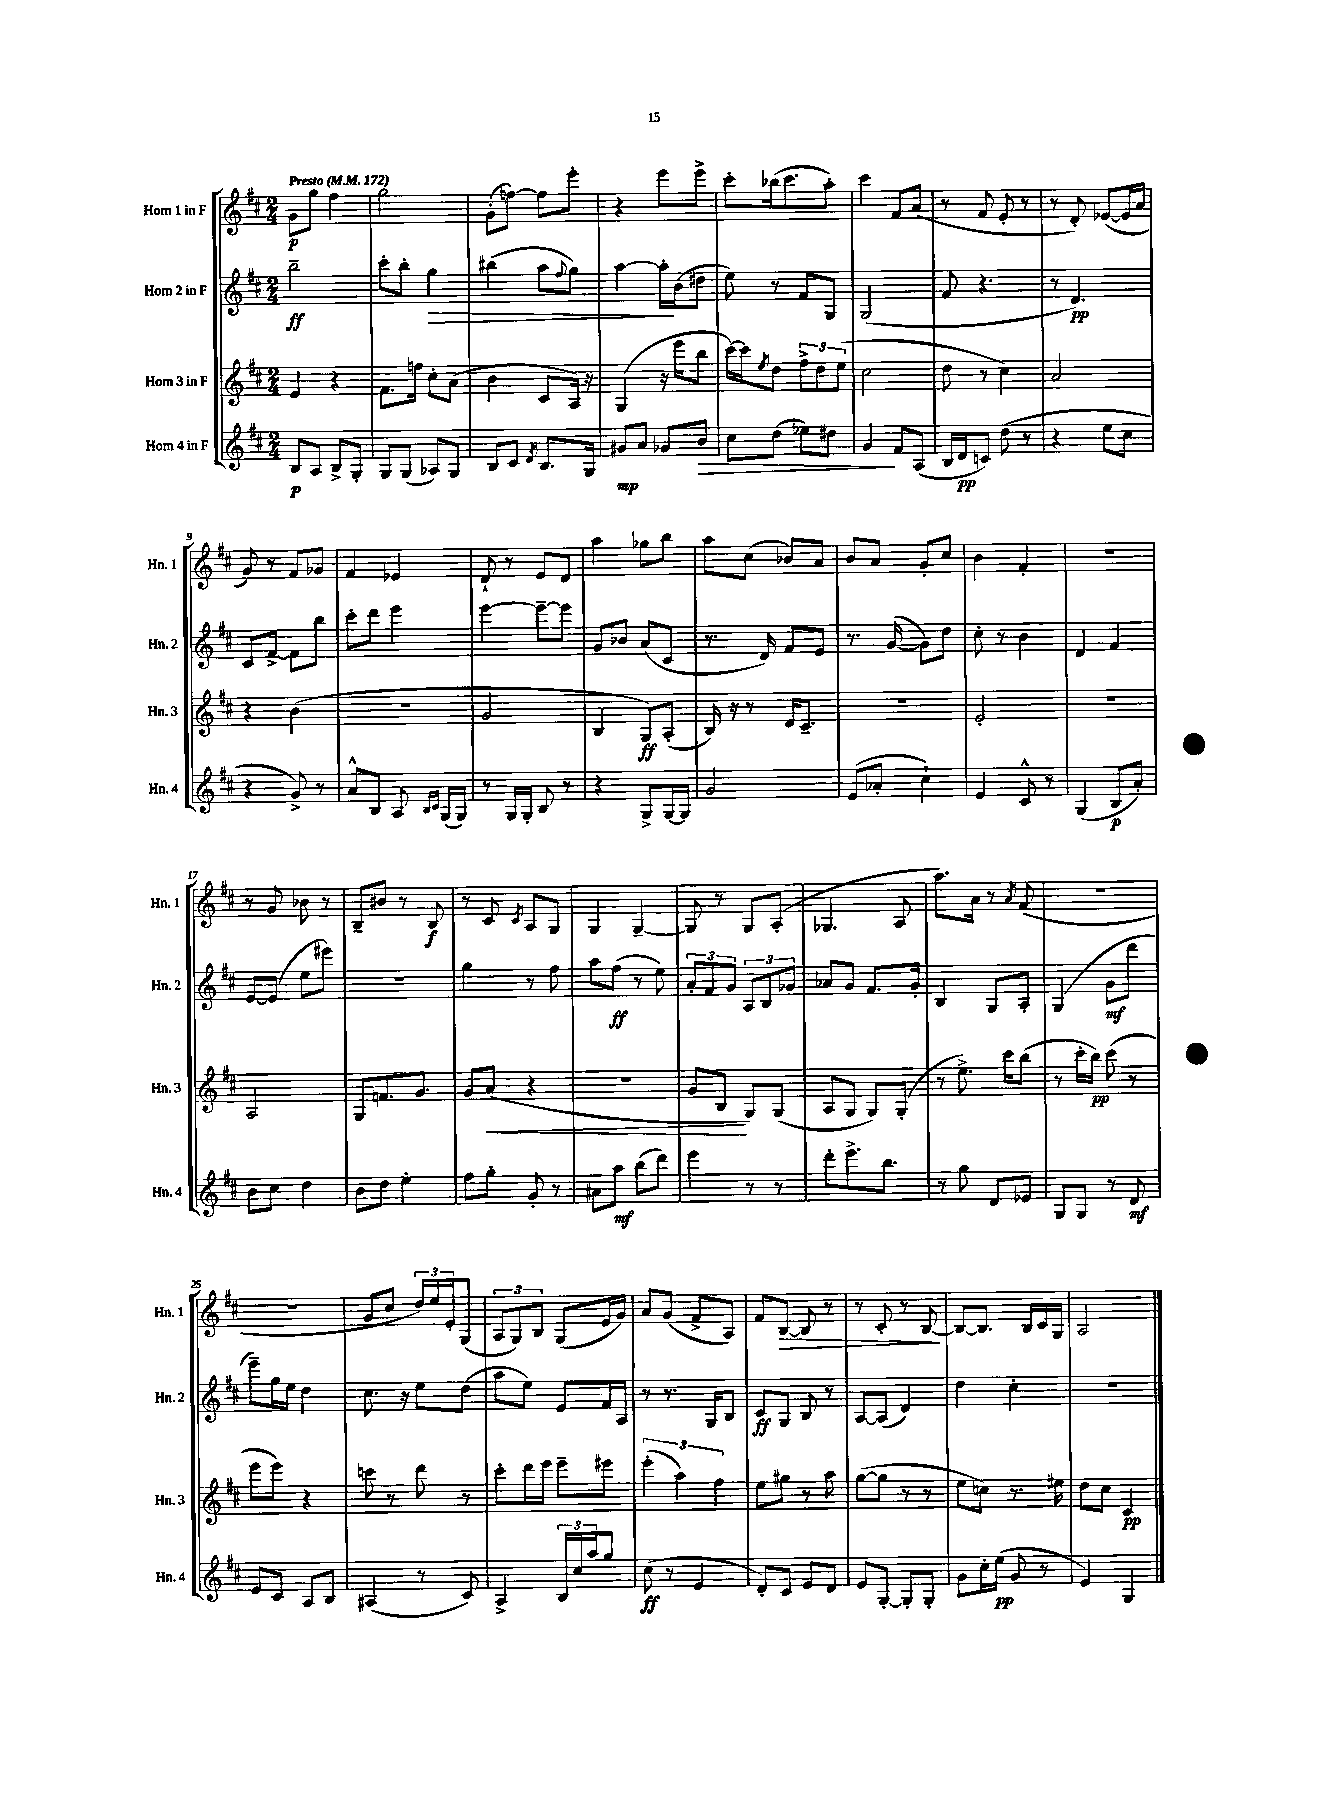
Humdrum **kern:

**kern	**kern	**kern	**kern
*staff4	*staff3	*staff2	*staff1
*clefG2	*clefG2	*clefG2	*clefG2
*k[f#c#]	*k[f#c#]	*k[f#c#]	*k[f#c#]
*M2/4	*M2/4	*M2/4	*M2/4
*MM172	*MM172	*MM172	*MM172
8B/L	4e/	2bb~\	8g\L
8A/J	.	.	8gg\J
8B^/L	4r	.	4ff#\
8G'/J	.	.	.
=	=	=	=
8G/L	8.f#\L	8ccc#'\L	2gg\
(8G/J	.	8bb'\J	.
.	16ff\Jk	.	.
8A-/L)	8cc#'\L	4gg\	.
8G/J	(8a\J	.	.
=	=	=	=
8B/L	4b\	(4bb#\	(8g'\L
8c#/J	.	.	[8ff\J)
8qd/	.	.	.
8.B/L	8c#/L	8aa\L	8ff\]L
.	.	8qqff#/	.
.	16A/Jk)	8gg\J)	8eee'\J
16G/Jk	16r	.	.
=	=	=	=
8g#/L	(4G/	[4aa\	4r
8a/J	.	.	.
8g-/L	16r	16aa'\]LL	8eee\L
.	16eee\LK	(16b\J	.
8b/J	8bb\J	8dd#\J	8eee^\J
=	=	=	=
8cc#\L	[16ccc#\LL)	8ee\)	8ccc#'\L
.	16ccc#\]J	.	.
.	8qee/	.	.
(8dd\J	8dd\J	8r	(16bb-\k
.	.	.	8.ccc#\
8ee-\L)	12ff#^\L	8f#/L	.
.	12dd\	.	.
8dd#\J	.	8G/J	8aa'\J)
.	(12ee\J	.	.
=	=	=	=
4g/	2cc#\	(2G/	4ccc#\
8f#/L	.	.	8f#/L
(8A/J	.	.	(8a/J
=	=	=	=
16B/LL	8dd\	8f#/	8r
16d/J	.	.	.
8c/J)	8r	4.r	8f#/
(8dd\	4cc#\)	.	8e'/
8r	.	.	8r
=	=	=	=
4r	2a/	8r	8r
.	.	4.d/)	8d'/)
8ee\L	.	.	([8e-/L
8cc#\J	.	.	16e-/]L
.	.	.	16a/JJ
=	=	=	=
4r	4r	8c#/L	8g/)
.	.	[8f#^/J	8r
8g^/)	(4b\	8f#\]L	8f#/L
8r	.	8bb\J	8g-/J
=	=	=	=
8a^^/L	2r	8ccc#'\L	4f#/
8B/J	.	8ddd\J	.
8A/	.	4eee\	4e-/
16qqB/LL	.	.	.
16qqc#/JJ	.	.	.
(16G/LL	.	.	.
16G/JJ)	.	.	.
=	=	=	=
8r	2g/	[4eee\	8d`/
16G/LL	.	.	8r
16G'/JJ	.	.	.
8B/	.	8eee~\_L	8e/L
8r	.	8eee\]J	8d/J
=	=	=	=
4r	4B/	8g/L	4aa\
.	.	8b-/J	.
8G^/L	8G/L)	(8a/L	8gg-\L
[16G/L	(8A'/J	8c#/J	8bb\J
16G/]JJ	.	.	.
=	=	=	=
2g/	16B/)	8.r	8aa\L
.	16r	.	.
.	8r	.	(8cc#\J
.	.	16d/)	.
.	16d/LK	8f#/L	8b-/L)
.	8.c#~/J	.	.
.	.	8e/J	8a/J
=	=	=	=
(8e/L	2r	8.r	8b/L
8a-'/J	.	.	8a/J
.	.	([16g/	.
4cc#`\)	.	8g\]L)	8g'/L
.	.	8dd\J	8cc#/J
=	=	=	=
4e/	2e'/	8cc#'\	4b\
.	.	8r	.
8c#^^/	.	4b\	4f#'/
8r	.	.	.
=	=	=	=
(4G/	2r	4d/	2r
8B/L	.	4f#/	.
8a'/J)	.	.	.
=	=	=	=
8b\L	2A/	[8e/L	8r
8cc#\J	.	(8e/]J	8g/
4dd\	.	8ee\L	8b-\
.	.	8eee#\J)	8r
=	=	=	=
8b\L	8G/L	2r	8B~/L
8dd\J	8.f/	.	8b#/J
4ee'\	.	.	8r
.	8.g/J	.	.
.	.	.	8B/
=	=	=	=
8ff#\L	8g/L	4gg\	8r
8gg'\J	(8a/J	.	8c#/
.	.	.	8qc#/
8g'/	4r	8r	8A/L
8r	.	8ff#\	8G/J
=	=	=	=
8a#\L	2r	8aa\L	4G/
8aa\J	.	(8ff#\J	.
(8bb\L	.	8r	[4G~/
8ddd\J)	.	8ee\)	.
=	=	=	=
4eee\	8g/L	12a'/L	8G/]
.	.	12f#/	.
.	8B/J	.	8r
.	.	12g/J	.
8r	8G/L)	12A/L	8G/L
.	.	12B/	.
8r	(8G/J	.	(8A'/J
.	.	12g-/J	.
=	=	=	=
8ddd'\L	8A/L	8a-/L	4.G-/
8.eee^\	8G/J	8g/J	.
.	8G/L)	8.f#/L	.
8.bb\J	.	.	.
.	(8G'/J	.	8A/
.	.	16g'/Jk	.
=	=	=	=
8r	8r	4B/	8.aa\L)
8gg\	8.ee^\)	.	.
.	.	.	16a\Jk
8d/L	.	8G/L	8r
.	16ccc#\LK	.	.
.	.	.	8qa/
8e-/J	(8bb\J	8A'/J	(8f#/
=	=	=	=
8G/L	8r	(4G/	2r
8G/J	16ccc#'\LL	.	.
.	16bb\JJ)	.	.
8r	(8ccc#\	8g\L	.
8d/	8r	8ddd\J	.
=	=	=	=
8e/L	8eee\L	8eee~\L)	2r
8c#/J	8eee\J)	16gg\L	.
.	.	16ee\JJ	.
8A/L	4r	4dd\	.
8B/J	.	.	.
=	=	=	=
(4A#/	8ccc\	8.cc#\	8g/L
.	8r	.	8cc#/J
.	.	16r	.
8r	8ddd\	8ee\L	24dd/LL)
.	.	.	24ee/
.	.	.	24e'/J
8c#/)	8r	(8dd\J	(8G/J
=	=	=	=
4A^/	8ccc#'\L	8aa\L	12A/L
.	.	.	12G/)
.	16ddd\L	8ee\J)	.
.	.	.	12B/J
.	16eee\JJ	.	.
24B/LL	8eee~\L	8e/L	(8G/L
24cc#/	.	.	.
24aa/J	.	.	.
8gg/J	8eee#\J	16f#/L	16e/L
.	.	16A/JJ	16g/JJ)
=	=	=	=
(8cc#\	(6eee'\	8r	8a/L
8r	.	8.r	(8g/J
.	6aa\)	.	.
4e/	.	.	8f#^/L
.	.	16G/LK	.
.	6ff#\	.	.
.	.	8B/J	8A/J)
=	=	=	=
8d'/L)	8ee\L	8c#/L	8f#/L
8c#/J	8gg#\J	8G/J	[8B/J
8e/L	8r	8B/	8B/]
8d/J	8aa\	8r	8r
=	=	=	=
8e/L	([8gg\L	[8A/L	8r
[8G'/J	8gg\]J	(8A/]J	8c#'/
8G'/]L	8r	4d/)	8r
8G'/J	8r	.	[8B/
=	=	=	=
8g\L	8ee\L	4dd\	8B/_L
16cc#'\L	8cc\J)	.	8.B/]J
(16ee\JJ	.	.	.
8g/	8.r	4cc#'\	.
.	.	.	16B/LL
8r	.	.	16c#/
.	16ee#\	.	16G/JJ
=	=	=	=
4e/)	8dd\L	2r	2A/
.	8cc#\J	.	.
4G/	4c#/	.	.
==	==	==	==
*-	*-	*-	*-
